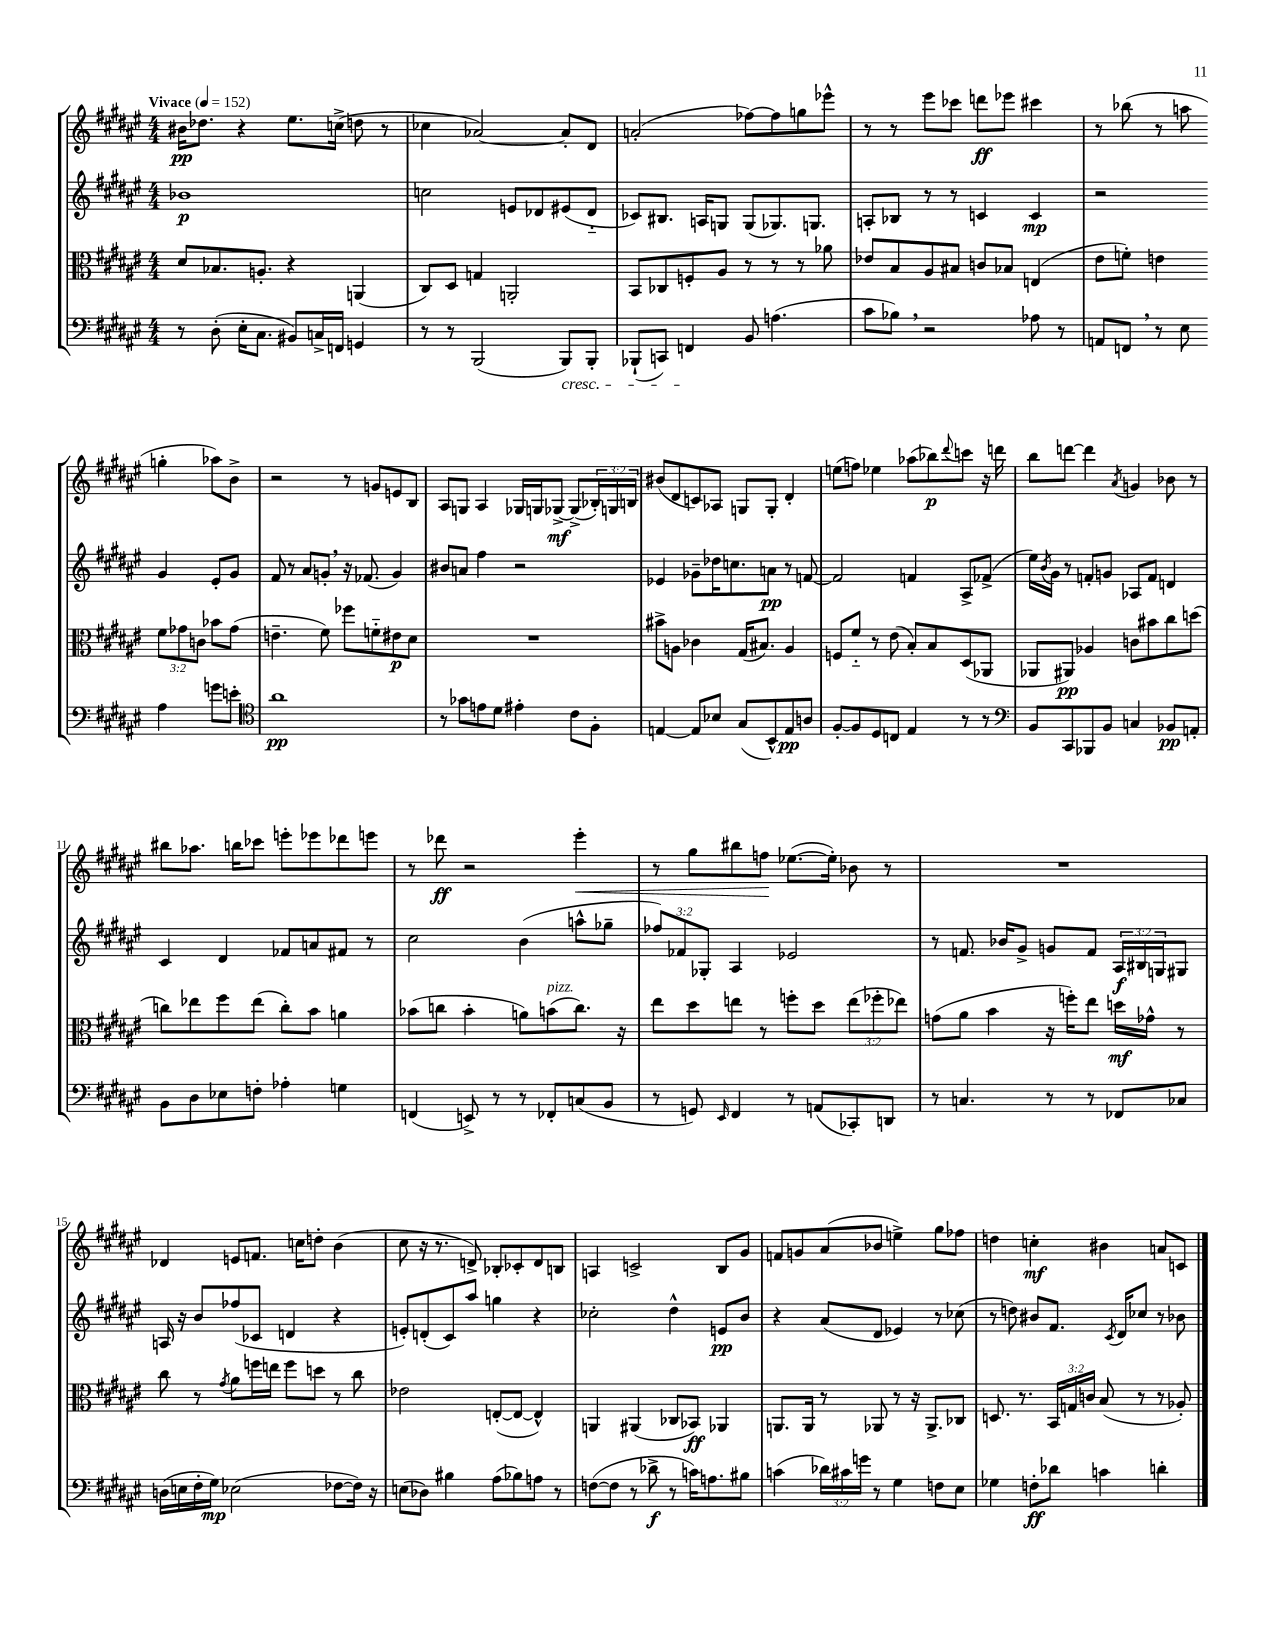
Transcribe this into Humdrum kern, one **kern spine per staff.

**kern	**dynam	**kern	**dynam	**kern	**dynam	**kern	**dynam
*part4	*part4	*part3	*part3	*part2	*part2	*part1	*part1
*staff4	*staff4	*staff3	*staff3	*staff2	*staff2	*staff1	*staff1
*clefF4	*	*clefC3	*	*clefG2	*	*clefG2	*
*k[f#c#g#d#a#e#]	*	*k[f#c#g#d#a#e#]	*	*k[f#c#g#d#a#e#]	*	*k[f#c#g#d#a#e#]	*
*M4/4	*	*M4/4	*	*M4/4	*	*M4/4	*
*MM152	*	*MM152	*	*MM152	*	*MM152	*
=1	=1	=1	=1	=1	=1	=1	=1
!	!	!	!	!	!	!LO:TX:a:B:t=Vivace	!
8r	.	8d#/L	.	1b-X	p	16b#X\KL	pp
.	.	.	.	.	.	8.dd-X\J	.
(8D#'\	.	8.B-X/	.	.	.	.	.
16E#'\KL	.	.	.	.	.	4r	.
8.C#\J	.	8.An'/J	.	.	.	.	.
8BB#X/L)	.	4r	.	.	.	8.ee#\L	.
16Cn^/L	.	.	.	.	.	.	.
16FFn/JJ	.	.	.	.	.	(16ccn^\Jk	.
4GGn/	.	(4AAn/	.	.	.	8ddn\	.
.	.	.	.	.	.	8r	.
=2	=2	=2	=2	=2	=2	=2	=2
8r	.	8C#/L)	.	2ccn\	.	4cc-X\	.
8r	.	8D#/J	.	.	.	.	.
(2BBB/	.	4Gn/	.	.	.	[2a-X/)	.
.	.	2AAn'/	.	8en/L	.	.	.
.	.	.	.	8d-X/	.	.	.
!LO:TX:b:i:t=cresc.	!	!	!	!	!	!	!
8BBB/L)	.	.	.	(8e#X/	.	8a-'/L]	.
8BBB'/J	.	.	.	8d-/J	.	8d#/J	.
=3	=3	=3	=3	=3	=3	=3	=3
(8BBB-X`/L	.	8BB/L	.	8c-X/L)	.	(2an'/	.
8CCn/J)	.	8C-X/	.	8.B#X/J	.	.	.
4FFn/	.	8Fn'/	.	.	.	.	.
.	.	.	.	16An/KL	.	.	.
.	.	8A#/J	.	8Gn/J	.	.	.
8BB/	.	8r	.	(8G/L	.	[8ff-X\L)	.
(4.An\	.	8r	.	8.G-X/)	.	8ff-\]	.
.	.	8r	.	.	.	8ggn\	.
.	.	.	.	8.Gn/J	.	.	.
.	.	8a-X\	.	.	.	8eee-X^^\J	.
=4	=4	=4	=4	=4	=4	=4	=4
8c#\L	.	8e-X/L	.	8An'/L	.	8r	.
8B-X,\J)	.	8B/	.	8B-X/J	.	8r	.
2r	.	8A#/	.	8r	.	8eee#\L	.
.	.	8B#X/J	.	8r	.	8ccc-X\J	.
.	.	8cn/L	.	4cn/	.	8dddn\L	ff
.	.	8B-X/J	.	.	.	8eee-X\J	.
8A-X\	.	(4En/	.	4c/	mp	4ccc#X\	.
8r	.	.	.	.	.	.	.
=5	=5	=5	=5	=5	=5	=5	=5
8AAn/L	.	8e#\L	.	2r	.	8r	.
8FFn,/J	.	8fn'\J)	.	.	.	(8bb-X\	.
8r	.	4en\	.	.	.	8r	.
8E#\	.	.	.	.	.	8aan\	.
4A#\	.	12f\L	.	4g#/	.	4ggn'\	.
.	.	12g-X\	.	.	.	.	.
.	.	12cn\J	.	.	.	.	.
8gn\L	.	8b-X\L	.	8e#'/L	.	8aa-X\L)	.
8en'\J	.	(8g-\J	.	8g#/J	.	8b^\J	.
!!LO:LB:g=z
=6	=6	=6	=6	=6	=6	=6	=6
*clefC4	*	*	*	*	*	*	*
1a#	pp	4.en~\	.	8f#/	.	2r	.
.	.	.	.	8r	.	.	.
.	.	.	.	8a#/L	.	.	.
.	.	8f#\)	.	8gn',/J	.	.	.
.	.	8ff-X\L	.	16r	.	8r	.
.	.	.	.	(8.f-X/	.	.	.
.	.	8fn\	.	.	.	8gn/L	.
.	.	8e#X\	p	4g/)	.	8en/	.
.	.	8d#\J	.	.	.	8B/J	.
=7	=7	=7	=7	=7	=7	=7	=7
8r	.	1r	.	8b#X/L	.	8A#/L	.
8g-X\L	.	.	.	8an/J	.	8Gn/J	.
8en\	.	.	.	4ff#\	.	4A#/	.
8d#\J	.	.	.	.	.	.	.
4e#X'\	.	.	.	2r	.	16G-X/LL	.
.	.	.	.	.	.	16Gn/J	.
.	.	.	.	.	.	[8G-X^/J	mf
8c#\L	.	.	.	.	.	(8G-^/L]	.
8F#'\J	.	.	.	.	.	24B-X'/L)	.
.	.	.	.	.	.	24Gn/	.
.	.	.	.	.	.	24Bn/JJ	.
=8	=8	=8	=8	=8	=8	=8	=8
[4En/	.	8b#X^\L	.	4e-X/	.	(8b#X/L	.
.	.	8An\J	.	.	.	8d#/	.
8E/L]	.	4c-X\	.	8g-X~\L	.	8cn/)	.
8B-X/J	.	.	.	16dd-X\K	.	8A-X/J	.
.	.	.	.	8.ccn\	.	.	.
(8G#/L	.	(16G#/KL	.	.	.	8Gn/L	.
.	.	8.B#X/J)	.	.	.	.	.
8BB^^/)	.	.	.	8an\J	pp	8G'/J	.
8E/	pp	4A/	.	8r	.	4d#'/	.
8An/J	.	.	.	[8fn/	.	.	.
=9	=9	=9	=9	=9	=9	=9	=9
[8F#'/L	.	8Fn/L	.	2f/]	.	(8een\L	.
8F#/]	.	8f#/J	.	.	.	8ffn\J)	.
8D#/	.	8r	.	.	.	4ee-X\	.
8Cn/J	.	(8e#\	.	.	.	.	.
4E#/	.	8B'/L)	.	4fn/	.	(8aa-X\L	.
.	.	8B/	.	.	.	8bb-X\)	p
.	.	.	.	.	.	8qqddd#/	.
8r	.	(8D#/	.	8A#^/L	.	8cccn\J	.
8r	.	8AA-X/J	.	(8f-X^/J	.	16r	.
.	.	.	.	.	.	16dddn\	.
=10	=10	=10	=10	=10	=10	=10	=10
*clefF4	*	*	*	*	*	*	*
8BB/L	.	8AA-X/L	.	16ee#\LL)	.	8bb\L	.
.	.	.	.	8qb/	.	.	.
.	.	.	.	16g#\JJ	.	.	.
8CC#/	.	8AA#X/J)	pp	8r	.	[8dddn\J	.
8BBB-X/	.	4A-X/	.	8fn'/L	.	4ddd\]	.
8BB/J	.	.	.	8gn/J	.	.	.
.	.	.	.	.	.	8qa#/	.
4Cn/	.	8cn\L	.	8A-X/L	.	4gn/	.
.	.	8b#X\	.	8f/J	.	.	.
8BB-X/L	pp	8cc#\	.	4dn/	.	8b-X\	.
8AAn'/J	.	(8ddn\J	.	.	.	8r	.
!!LO:LB:g=z
=11	=11	=11	=11	=11	=11	=11	=11
8BB\L	.	8ccn\L)	.	4c#/	.	8bb#X\L	.
8D#\	.	8ee-X\	.	.	.	8.aa-X\J	.
8E-X\	.	8ff#\	.	4d#/	.	.	.
.	.	.	.	.	.	16bbn\KL	.
8Fn'\J	.	(8ee-\J	.	.	.	8ccc-X\J	.
4A-X'\	.	8cc'\L)	.	8f-X/L	.	8eeen'\L	.
.	.	8b\J	.	8an/	.	8eee-X\	.
4Gn\	.	4an\	.	8f#X/J	.	8ddd-X\	.
.	.	.	.	8r	.	8eeen\J	.
=12	=12	=12	=12	=12	=12	=12	=12
(4FFn/	.	(8b-X\L	.	2cc#\	.	8r	.
.	.	8ccn\J	.	.	.	8ddd-X\	ff
8EEn^/)	.	4b-'\	.	.	.	2r	.
8r	.	.	.	.	.	.	.
8r	.	8an\L)	.	(4b\	.	.	.
!	!	!LO:TX:a:i:t=pizz.	!	!	!	!	!
8FF-X'/L	.	(8bn\	.	.	.	.	.
!	!	!	!	!	!	!	!LO:HP:b
(8Cn/	.	8.cc\J)	.	8aan^^\L	.	4eee#'\	<
8BB/J	.	.	.	8gg-X~\J	.	.	.
.	.	16r	.	.	.	.	.
=13	=13	=13	=13	=13	=13	=13	=13
8r	.	8ee#\L	.	12ff-X/L)	.	8r	.
.	.	.	.	12f-X/	.	.	.
8GGn/)	.	8dd#\	.	.	.	8gg#\L	.
.	.	.	.	12G-X'/J	.	.	.
16qqEE#/	.	.	.	.	.	.	.
4FF#/	.	8een\J	.	4A#/	.	8bb#X\	.
.	.	8r	.	.	.	8ffn\J	.
8r	.	8ffn'\L	.	2e-X/	.	([8.ee-X\L	[
(8AAn/L	.	8dd#\J	.	.	.	.	.
.	.	.	.	.	.	16ee-'\Jk])	.
8CC-X'/)	.	(12ee\L	.	.	.	8b-X\	.
.	.	12ff-X'\	.	.	.	.	.
8DDn/J	.	.	.	.	.	8r	.
.	.	12ee-X\J)	.	.	.	.	.
=14	=14	=14	=14	=14	=14	=14	=14
8r	.	(8gn\L	.	8r	.	1r	.
4.Cn/	.	8a#\J	.	8.fn/	.	.	.
.	.	4b\	.	.	.	.	.
.	.	.	.	16b-X/KL	.	.	.
.	.	.	.	8g#^/J	.	.	.
8r	.	16r	.	8gn/L	.	.	.
.	.	16ffn'\KL)	.	.	.	.	.
8r	.	8ee#\J	.	8f/J	.	.	.
8FF-X/L	.	16ddn\LL	mf	24A#/LL	f	.	.
.	.	.	.	24B#X/	.	.	.
.	.	16g-X^^\JJ	.	.	.	.	.
.	.	.	.	24Gn/J	.	.	.
8C-X/J	.	8r	.	8G#X/J	.	.	.
!!LO:LB:g=z
=15	=15	=15	=15	=15	=15	=15	=15
(16Dn\LL	.	8cc#\	.	16An/	.	4d-X/	.
16En\	.	.	.	16r	.	.	.
16F#'\	.	8r	.	8b/L	.	.	.
16G#\JJ)	mp	.	.	.	.	.	.
.	.	8qg#/	.	.	.	.	.
(2E-X\	.	8a#\L	.	(8ff-X/	.	8en/L	.
.	.	16ffn\L	.	8c-X/J	.	8.fn/J	.
.	.	16een\JJ	.	.	.	.	.
.	.	8ff\L	.	4dn/	.	.	.
.	.	.	.	.	.	16ccn\KL	.
.	.	8ddn\J	.	.	.	8ddn'\J	.
[8F-X\L	.	8r	.	4r	.	(4b\	.
16F-\Jk])	.	8cc#\	.	.	.	.	.
16r	.	.	.	.	.	.	.
=16	=16	=16	=16	=16	=16	=16	=16
(8En\L	.	2e-X\	.	8en'/L)	.	8cc#\	.
8D-X\J)	.	.	.	(8dn'/	.	16r	.
.	.	.	.	.	.	8.r	.
4B#X\	.	.	.	8c#/)	.	.	.
.	.	.	.	8aa#/J	.	8dn^/)	.
(8A#\L	.	([8En'/L	.	4ggn\	.	8B-X'/L	.
8B-X\)	.	8E/J_	.	.	.	8c-X'/	.
8An\J	.	4E^^/])	.	4r	.	8d/	.
8r	.	.	.	.	.	8Bn/J	.
=17	=17	=17	=17	=17	=17	=17	=17
([8Fn\L	.	4AAn/	.	2cc-X'\	.	4An/	.
8F\J]	.	.	.	.	.	.	.
8r	.	(4AA#X/	.	.	.	2cn^/	.
8d-X^\	f	.	.	.	.	.	.
8r	.	8C-X/L	.	4dd#^^\	.	.	.
16cn\KL)	.	8BB-X/J)	ff	.	.	.	.
8.An\	.	.	.	.	.	.	.
.	.	4AA-X/	.	8en/L	pp	8B/L	.
8B#X\J	.	.	.	8b/J	.	8g#/J	.
=18	=18	=18	=18	=18	=18	=18	=18
(4cn\	.	8.AAn/L	.	4r	.	8fn/L	.
.	.	.	.	.	.	8gn/	.
.	.	16AA/Jk	.	.	.	.	.
24d-X\LL)	.	8r	.	(8a#/L	.	(8a#/	.
24c#X\	.	.	.	.	.	.	.
24gn\JJ	.	.	.	.	.	.	.
8r	.	8AA-X/	.	8d#/J	.	8b-X/J	.
4G#\	.	8r	.	4e-X/)	.	4een^\)	.
.	.	16r	.	.	.	.	.
.	.	8.AA-^/L	.	.	.	.	.
8Fn\L	.	.	.	8r	.	8gg#\L	.
8E#\J	.	8C-X/J	.	(8cc-X\	.	8ff-X\J	.
=19	=19	=19	=19	=19	=19	=19	=19
4G-X\	.	8.Dn/	.	8r	.	4ddn\	.
.	.	.	.	8ddn\)	.	.	.
.	.	8.r	.	.	.	.	.
8Fn'\L	ff	.	.	8b#X/L	.	4ccn'\	mf
8d-X\J	.	24BB/LL	.	8.f#/J	.	.	.
.	.	24Gn/	.	.	.	.	.
.	.	24cn/JJ	.	.	.	.	.
4cn\	.	(8B/	.	.	.	4b#X\	.
.	.	.	.	8qc#/	.	.	.
.	.	.	.	16d#/KL	.	.	.
.	.	8r	.	8cc-X/J	.	.	.
4dn'\	.	8r	.	8r	.	8an/L	.
.	.	8A-X'/)	.	8b-X\	.	8cn/J	.
==	==	==	==	==	==	==	==
*-	*-	*-	*-	*-	*-	*-	*-
